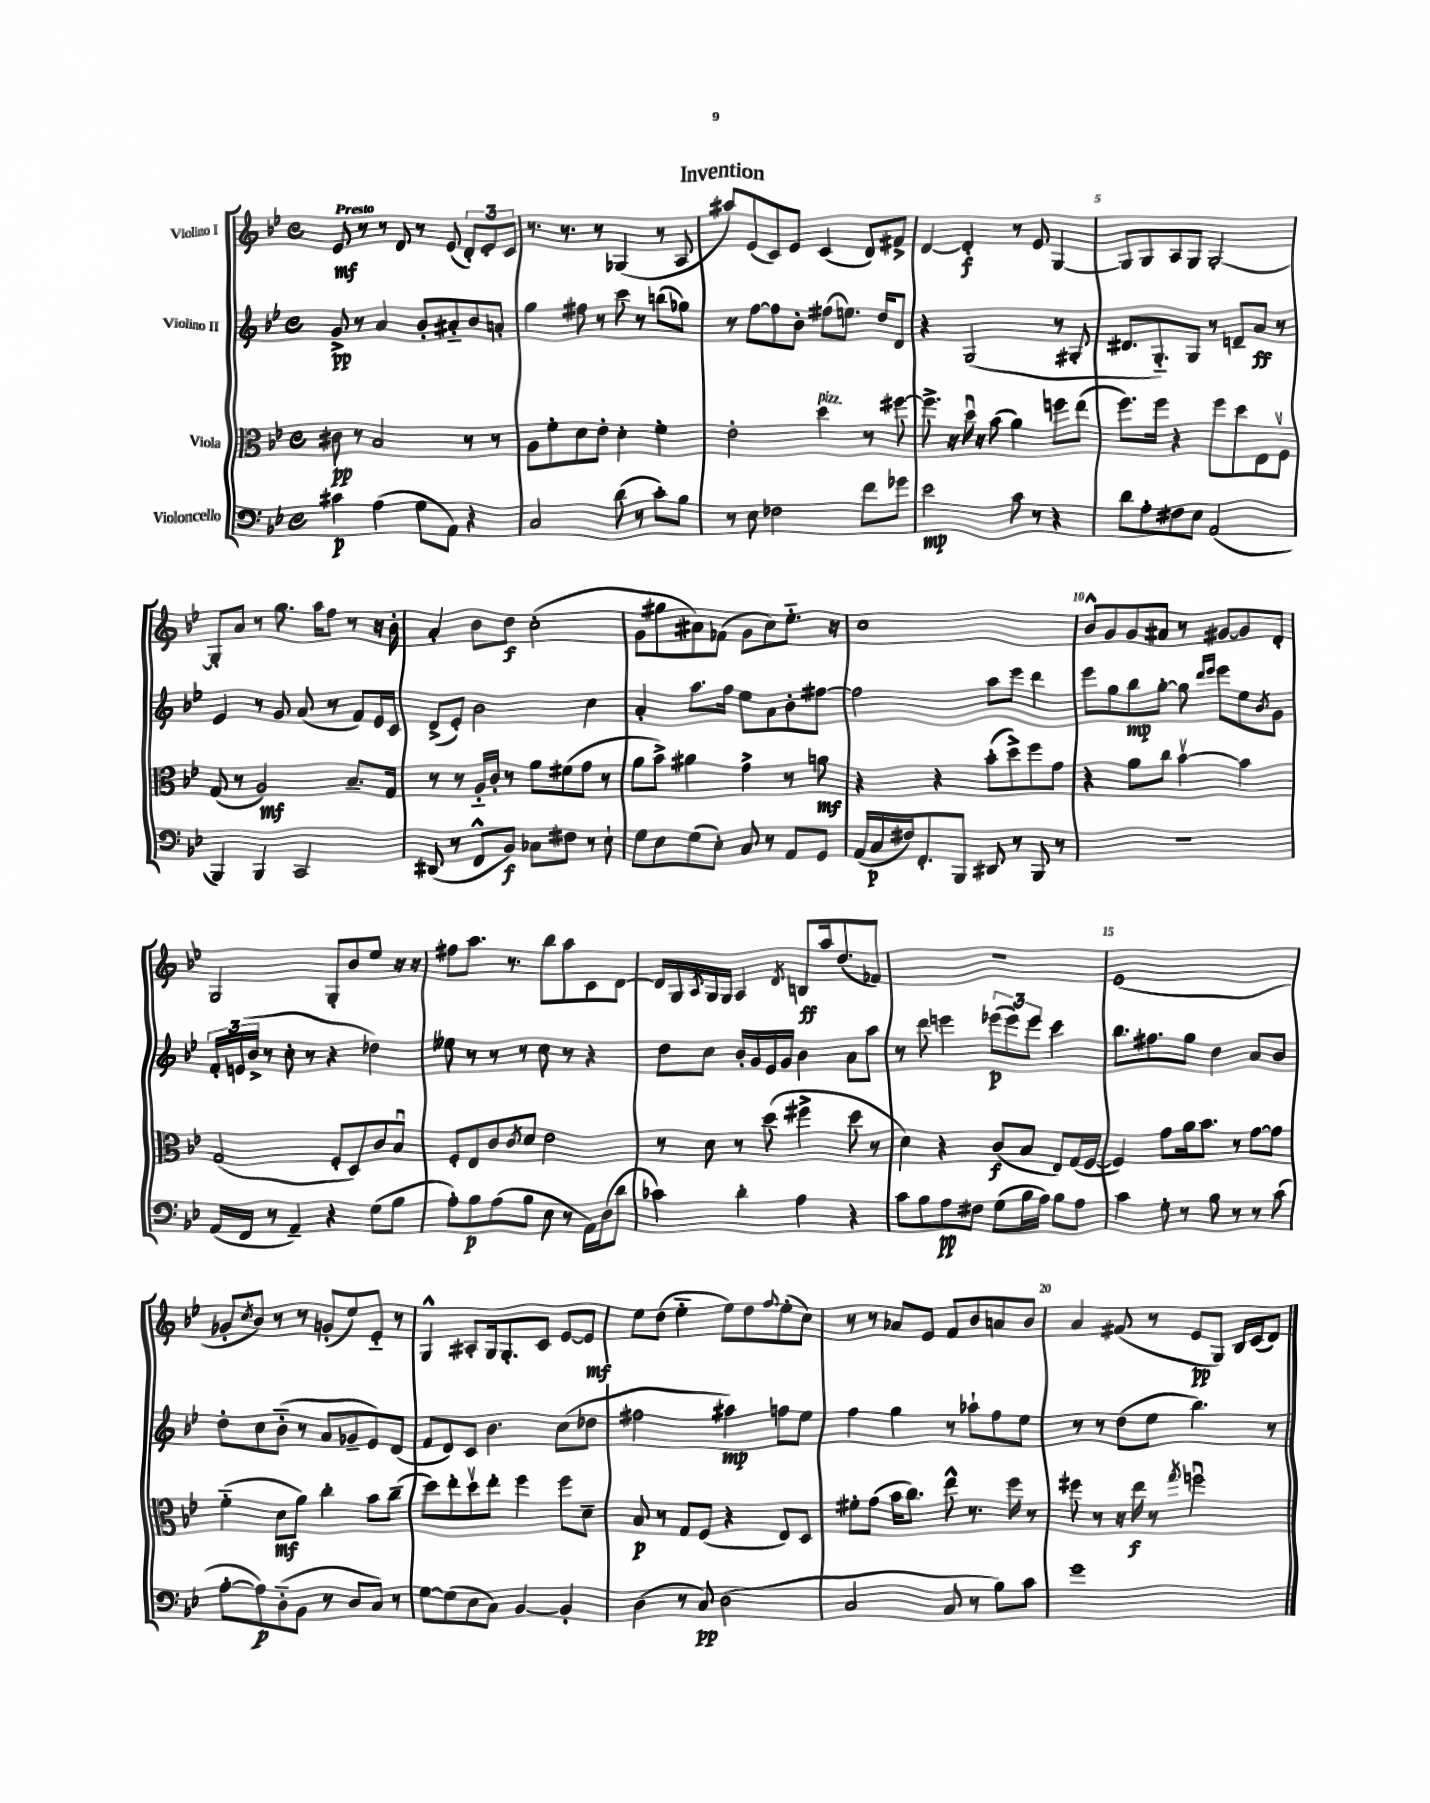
\header { title = "Invention" }
<<
\new StaffGroup <<
\new Staff = "s0" \with { instrumentName = "Violino I" } {
    \clef treble \key bes \major \defaultTimeSignature \time 4/4 \tempo "Presto"
    ees'8\mf r8 r8 d'8 r8 ees'8( \tuplet 3/2 { d'8-.) ees'8-. c'8 } |
    r8. r8. r8 ges4( r8 a8 |
    ais''8) ees'8( c'8) ees'8 c'4( d'8) fis'8-> |
    d'4~ d'4-.\f r8 ees'8 g4~ |
    g8 g8 a8 g8 g2~-. |
    g8-. a'8 r8 g''8. a''16 f''8 r8 r16 bes'16-. |
    a'4-. bes'8 d''8\f c''2-.( |
    g'8 gis''8 ais'8) fes'8( g'8 c''8) ees''8.-_ r16 |
    c''1 |
    bes'8-^ g'8 g'8 ais'8 r8 gis'8~ gis'8 d'8-. |
    g2 g8-. bes'8 ees''8 r16 r16 |
    fis''8 a''8. r8. bes''8 a''8 c'8 d'8~ |
    d'16 g16 \acciaccatura { a8 } g16 g16 a4 \acciaccatura { d'8 } b8\ff a''16 d''8.( fes'8) |
    R1 |
    ees'1( |
    ges'8-. \acciaccatura { c''8 } bes'8) r8 r8 g'8-.( ees''8) ees'8-_ r8 |
    g4-^ ais8-. g16 g8.-. c'8 ees'8~ ees'8\mf |
    ees''8 d''8( ees''4-_ ees''8) d''8 \appoggiatura { f''8 } ees''8-.( c''8) |
    r8 r8 aes'8 ees'8 f'8 bes'8 a'8 bes'8 |
    a'4 fis'8( r8 ees'8\pp g8) bes16 c'16( d'8) \bar "|." |
}
\new Staff = "s1" \with { instrumentName = "Violino II" } {
    \clef treble \key bes \major \defaultTimeSignature \time 4/4
    g'8->\pp r8 a'4 bes'8-. ais'8-_ bes'8 a'8-. |
    g''4 fis''8 r8 c'''8 r8 b''8( ges''8) |
    r8 f''8~ f''8 bes'8-. fis''8( e''8.) d''16 d'8 |
    r4 g2( r8 gis8-. |
    dis'8. g8.-_) g8 r8 d'8-- a'8\ff r8 |
    ees'4 r8 g'8 a'8( r8 f'8) ees'16 c'16 |
    d'8->( ees'8-.) bes'2 c''4 |
    a'4-. a''8. f''16 ees''8 a'8 bes'8-. fis''8~ |
    fis''2 a''8 ees'''8 d'''4 |
    ees'''8 g''8 bes''8\mp g''8~-. g''8 \grace { d'''16 ees'''16 } ees'''8 ees''8 \acciaccatura { bes'8 } g'8 |
    \tuplet 3/2 { f'16-. e'16( bes'16-> } r8 c''8-. r8 r4 des''4) |
    eeses''8 r8 r8 r8 c''8 r8 r4 |
    d''8 c''8 bes'16-. g'16 ees'16 g'16 bes'4 a'8 a''8 |
    r8 d'''8 e'''4 \tuplet 3/2 { ees'''8\p( ees'''8) ees'''8 } c'''4 |
    bes''8. fis''8. g''8 d''4 a'8 bes'8 |
    d''8-. c''8 bes'8-_( r8 a'8 ges'8-- ees'8) d'8( |
    f'8 d'8) c'8 bes'4. c''8( des''8 |
    fis''2 ais''4\mp) f''8 ees''8 |
    f''4 g''4 r8 aes''8-! f''8 ees''8 |
    r8 r8 d''8( ees''8 bes''4.) r8 \bar "|." |
}
\new Staff = "s2" \with { instrumentName = "Viola" } {
    \clef alto \key bes \major \defaultTimeSignature \time 4/4
    cis'8\pp r8 bes2 r8 r8 |
    a8 f'8-. d'8 ees'8-. d'4-. f'4-. |
    ees'2-. d''4^\markup { \italic "pizz." } r8 fis''8~ |
    fis''8.-> r16 d''16\downbow r16 bes'8( a'4) f''8 ees''8( |
    f''8.) f''16 r4 f''8 d''8 ees8 f8\upbow |
    g8( r8 a2\mf) bes8.-- g16 |
    r8 r8 a16-_ c'16-. r8 a'8 fis'8( g'8 r8 |
    a'8 bes'8->) ais'4 g'4-> r8 a'8\mf |
    r4 r4 bes'8-.( d''8->) f''8 g'8 |
    r4 a'8 c''8 bes'4~\upbow bes'4 |
    g2( f8-. d8) c'8 bes8\downbow |
    f8-. ees8 c'8 \acciaccatura { c'8 } d'8 ees'2 |
    r8 d'8 r8 d''8( fis''4-> d''8 r8 |
    d'4) r4 c'8\f( bes8 ees8) g16( f16~ |
    f4) g'8 a'16 bes'8. r8 g'8~ g'8 |
    f'4-_( d'8\mf a'8) c''4-. bes'8 c''8--( |
    d''8) ees''8-. d''8\upbow ees''8-. f''4 f''8 d'8-- |
    bes8\p r8 g8 f8( r4 ees8) d8 |
    fis'8-. g'8( bes'16 c''8.) ees''8-^ r8. f''16 r8 |
    fis''8 r8 r16 ees''16\f r8 \acciaccatura { g''8 } f''2\downbow \bar "|." |
}
\new Staff = "s3" \with { instrumentName = "Violoncello" } {
    \clef bass \key bes \major \defaultTimeSignature \time 4/4
    cis'4\p a4( g8 a,8) r4 |
    c2 d'8( r8 c'8-.) bes8 |
    r8 ees8 fes2 f'8 ges'8 |
    ees'2\mp c'8 r8 r4 |
    d'8 a8-. fis8 ees8 a,2( |
    bes,,4) bes,,4 c,2 |
    dis,8( r8 f,8-^ bes,8\f) ces8 fis8 r8 ees8-! |
    g8 ees8 g8( ees8-.) c8 r8 a,8 g,8 |
    a,16( c16\p fis16) f,8.-. bes,,8 dis,8 r8 bes,,8 r8 |
    R1 |
    a,16( f,16 r8 a,4--) r4 g8( bes8 |
    a8-.) bes8\p a8( bes8 ees8 r8 a,16) d16( d'8 |
    ces'4) d'4-. a4 r4 |
    c'8 bes8 a8\pp fis8 g8( bes16 a16) bes8 a8 |
    c'4 g8-. r8 bes8 r8 r8 c'8( |
    a8~-. a8\p) d8-_( bes,8 r8 d8 c8) r8 |
    g8~ g8( ees8 c8) bes,4~ bes,4-. |
    d4( r8 c8\pp) d2( |
    c2 c8 r8 bes8) c'8 |
    g'1 \bar "|." |
}
>>
>>
\layout { \context { \Score \override BarNumber.break-visibility = ##(#f #t #t) barNumberVisibility = #(every-nth-bar-number-visible 5) } }
